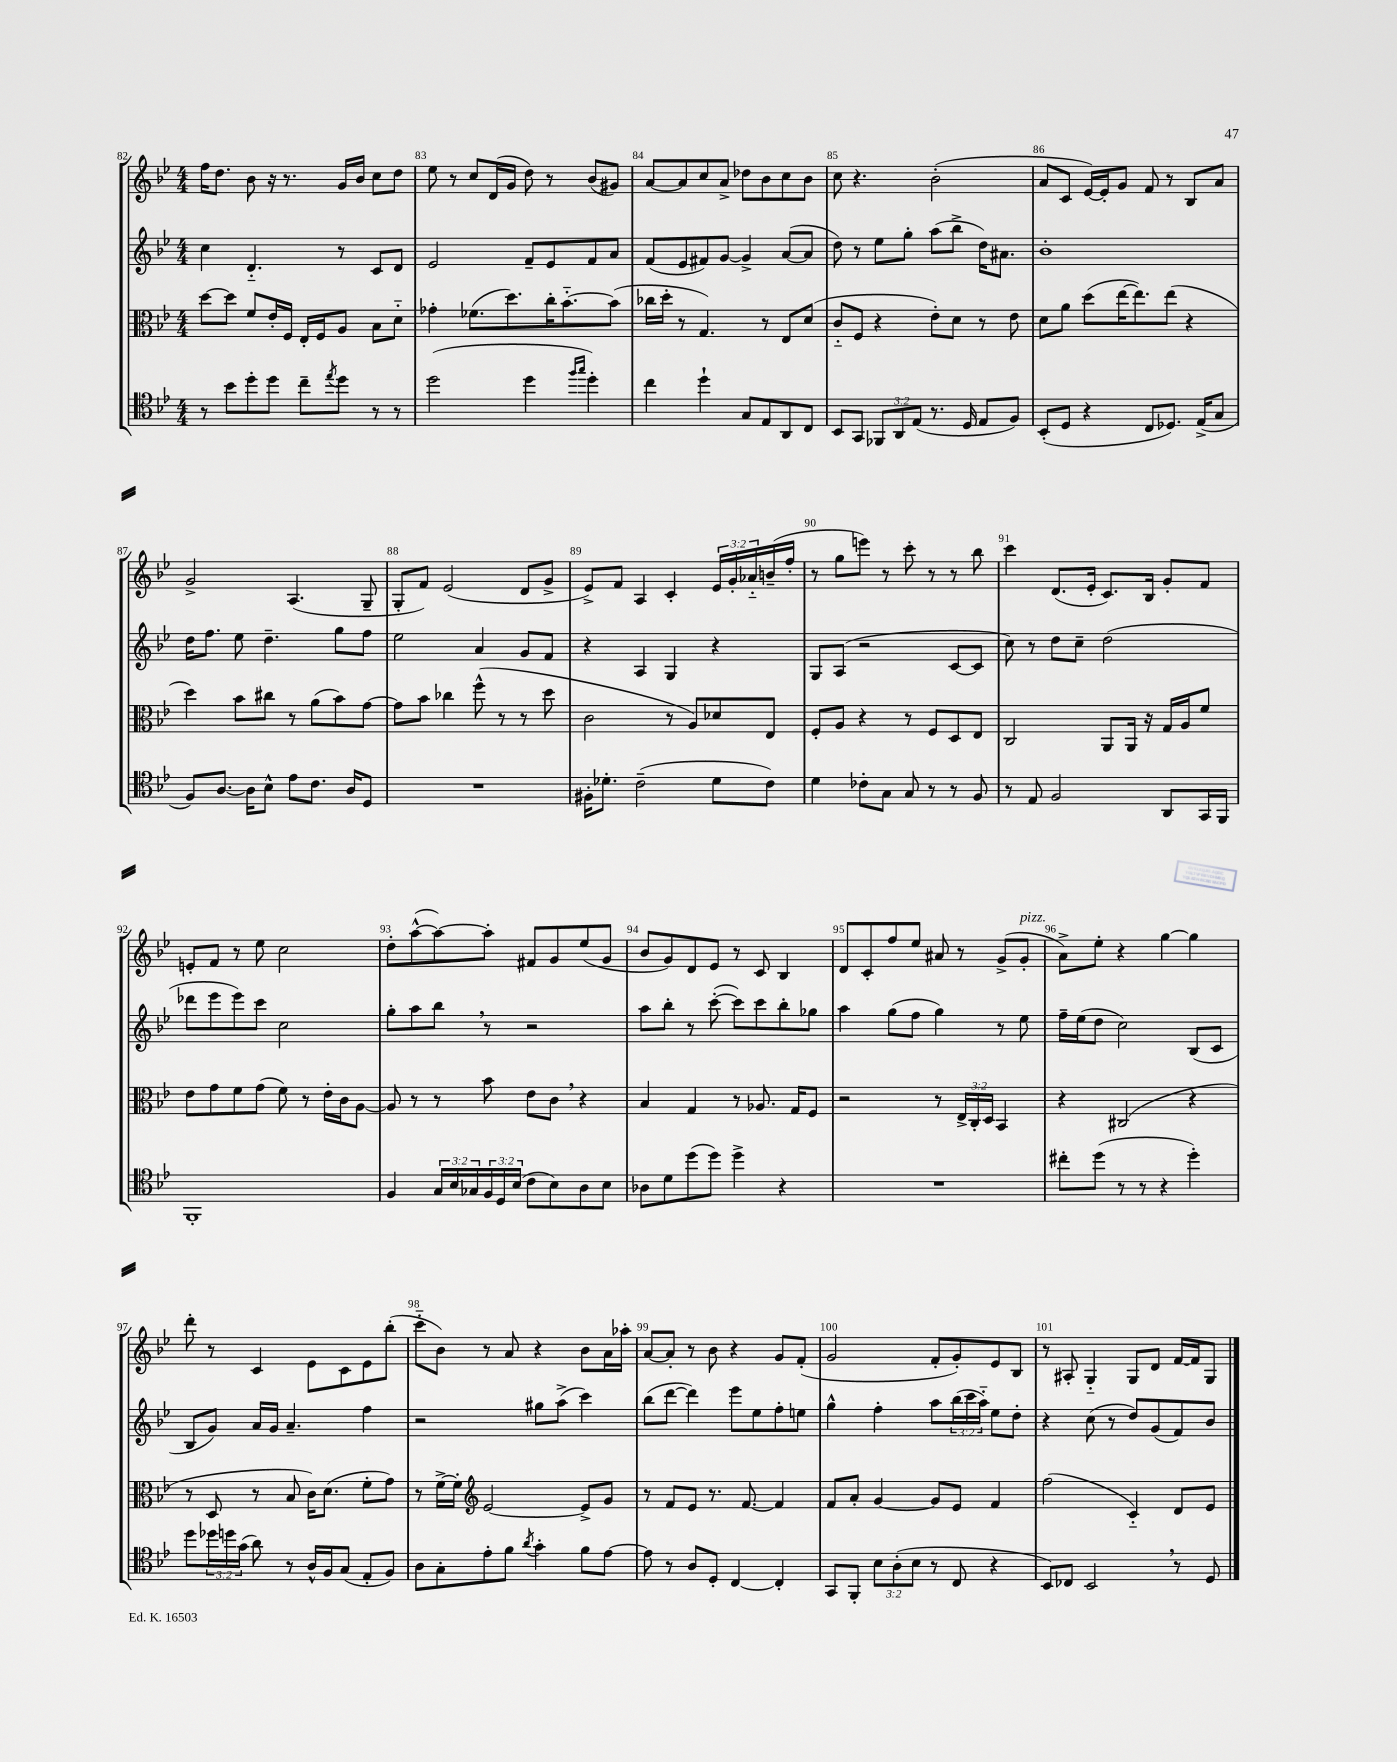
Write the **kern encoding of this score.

**kern	**kern	**kern	**kern
*staff4	*staff3	*staff2	*staff1
*clefC4	*clefC3	*clefG2	*clefG2
*k[b-e-]	*k[b-e-]	*k[b-e-]	*k[b-e-]
*M4/4	*M4/4	*M4/4	*M4/4
8r	[8dd\L	4cc\	16ff\LK
.	.	.	8.dd\J
8b-\L	8dd\]J	.	.
8dd'\	8f/L	4.d'~/	8b-\
8dd\J	16e-'/L	.	16r
.	16F/JJ	.	8.r
8cc~\L	16E-'/LL	.	.
.	16F/J	.	.
8qee-/	.	.	.
8dd\J	8A/J	8r	16g/LL
.	.	.	16b-/JJ
8r	8B-\L	8c/L	8cc\L
8r	8d'~\J	8d/J	8dd\J
=	=	=	=
(2dd\	4g-'\	2e-/	8ee-\
.	.	.	8r
.	(8.f-\L	.	8cc/L
.	.	.	(16d/L
.	8.dd\)	.	16g/JJ
4dd\	.	8f~/L	8dd\)
.	16cc'\K	8e-/	8r
.	[8.b-'~\	.	.
16qqff/LL	.	.	.
16qqgg/JJ	.	.	.
4dd'\)	.	8f/	(8b-/L
.	(8b-\]J	8a/J	8g#/J)
=	=	=	=
4cc\	16cc-\LL	(8f/L	[8a/L
.	16dd'\JJ	.	.
.	8r	8e-/	8a/]
4dd`\	4.G/)	8f#/)	8cc/
.	.	[8g/J	8a^/J
8G/L	.	4g^/]	8dd-\L
8E-/	8r	.	8b-\
8AA/	8E-/L	([8a/L	8cc\
8C/J	(8d/J	8a/]J	8b-\J
=	=	=	=
8BB-/L	8c'~/L	8dd\)	8cc\
8GG/J	8F/J	8r	4.r
12FF-/L	4r	8ee-\L	.
12AA/	.	.	.
.	.	8gg'\J	.
(12E-/J	.	.	.
8.r	8e-'\L)	(8aa\L	(2b-'\
.	8d\J	8bb-^\J	.
16D/	.	.	.
8E-/L	8r	16dd\LK)	.
.	.	8.a#\J	.
8F/J)	8e-\	.	.
=	=	=	=
(8BB-'/L	8d\L	1b-'	8a/L
8D/J	8a\J	.	8c/J
4r	(8dd\L	.	[16e-/LL)
.	.	.	16e-'/]J
.	[16ee-\K	.	8g/J
.	8.ee-\])	.	.
8C/L	.	.	8f/
8.D-/J)	(8ee-\J	.	8r
.	4r	.	8B-/L
(16E-^/LK	.	.	.
8G/J	.	.	8a/J
=	=	=	=
8F/L)	4dd\)	16dd\LK	2g^/
.	.	8.ff\J	.
[8.A/J	.	.	.
.	8b-\L	8ee-\	.
16A\]LK	.	.	.
8B-^^\J	8cc#\J	4.dd~\	.
8e-\L	8r	.	(4.A/
8.c\J	(8a\L	.	.
.	8b-\)	8gg\L	.
16A/LK	.	.	.
8D/J	[8g\J	8ff\J	8G~/
=	=	=	=
1r	8g\]L	2ee-\	8G'/L
.	8b-\J	.	8f/J)
.	4cc-\	.	(2e-/
.	(8ff^^\	4a/	.
.	8r	.	.
.	8r	8g/L	8d/L
.	8dd\	8f/J	8g^/J
=	=	=	=
16F#'\LK	2c\	4r	8e-^/L)
8.d-'\J	.	.	.
.	.	.	8f/J
(2c~\	.	4A/	4A/
.	8r	4G/	4c'/
.	8A/L)	.	.
8d-\L	8d-/	4r	24e-/LL
.	.	.	24g'/
.	.	.	24a-'~/
8c\J)	8E-/J	.	(16b~/
.	.	.	16ff'/JJ
=	=	=	=
4d\	8F'/L	8G/L	8r
.	8A/J	(8A/J	8gg\L
8c-'\L	4r	2r	8eee\J)
8G\J	.	.	8r
8G/	8r	.	8ccc'\
8r	8F/L	.	8r
8r	8D/	[8c/L	8r
8F/	8E-/J	8c/]J	8bb-\
=	=	=	=
8r	2C/	8cc\)	4ccc\
8E-/	.	8r	.
2F/	.	8dd\L	(8.d/L
.	.	8cc~\J	.
.	.	.	16e-'/Jk
.	8AA/L	(2dd\	8.c/L)
.	16AA/Jk	.	.
.	16r	.	16B-/Jk
8AA/L	16G/LL	.	8g'/L
.	16A/J	.	.
16GG/L	8f/J	.	8f/J
16FF/JJ	.	.	.
=	=	=	=
1FF'	8e-\L	8ddd-\L	8e'/L
.	8g\	8eee-\	8f/J
.	8f\	8eee-\)	8r
.	(8g\J	8ccc\J	8ee-\
.	8f\)	2cc\	2cc\
.	8r	.	.
.	16e-'\LL	.	.
.	16c\J	.	.
.	[8A\J	.	.
=	=	=	=
4F/	8A/]	8gg'\L	8dd'\L
.	8r	8aa\	([8aa^^\
24G/LL	8r	8bb-\J	8aa\_)
24B-/	.	.	.
24G-/	.	.	.
24F/	8b-\	8r	8aa'\]J
24D/	.	.	.
(24B-/JJ	.	.	.
8c\L	8e-\L	2r	8f#/L
8B-\)	8c\J	.	8g/
8A\	4r	.	(8ee-/
8B-\J	.	.	8g/J
=	=	=	=
8A-\L	4B-/	8aa\L	8b-/L
8d\	.	8bb-'\J	8g/)
(8dd\	4G/	8r	8d/
8dd\J)	.	([8ccc'\	8e-/J
4dd^\	8r	8ccc\]L)	8r
.	8.A-/	8ccc\	8c/
4r	.	8bb-'\	4B-/
.	16G/LK	.	.
.	8F/J	8gg-\J	.
=	=	=	=
1r	2r	4aa\	8d/L
.	.	.	8c'/
.	.	(8gg\L	8ff/
.	.	8ff\J	8ee-/J
.	8r	4gg\)	8a#/
.	24E-^/LL	.	8r
.	24C'/	.	.
.	24D/JJ	.	.
.	4BB-/	8r	(8g^/L
.	.	8ee-\	8g'/J
=	=	=	=
8cc#'\L	4r	16ff~\LL	8a^\L)
.	.	(16ee-\J	.
(8dd\J	.	8dd\J	8ee-'\J
8r	(2C#/	2cc\)	4r
8r	.	.	.
4r	.	.	[4gg\
4dd'\)	4r	(8B-/L	4gg\]
.	.	8c/J	.
=	=	=	=
8dd\L	8r	8B-/L	8ddd'\
24dd-\L	8D/	8g/J)	8r
24dd\	.	.	.
(24g\JJ	.	.	.
8a\)	8r	16a/LL	4c/
.	.	16g/JJ	.
8r	8B-/	4.a~/	.
16A^^/LL	16c\LK)	.	8e-\L
16F/J	(8.d\J	.	.
(8G/J	.	.	8c\
8E-'/L	8f'\L	4ff\	8e-\
8F/J)	8g\J)	.	(8bb-'\J
=	=	=	=
8A\L	8r	2r	8ccc'~\L
8G'\	[16f^\LL	.	8b-\J)
.	16f'\]JJ	.	.
*	*clefG2	*	*
8e-'\	[2e-/	.	8r
8f\J	.	.	8a/
8qa/	.	.	.
4g'\	.	8gg#\L	4r
.	.	(8aa^\J	.
8f\L	8e-^/]L	4ccc\)	8b-\L
[8e-\J	8g/J	.	16a\L
.	.	.	16aa-'\JJ
=	=	=	=
8e-\]	8r	(8bb-\L	[8a/L
8r	8f/L	[8ddd\J	8a'/]J
8A/L	8e-/J	4ddd\])	8r
8D'/J	8.r	.	8b-\
[4C/	.	8eee-\L	4r
.	[8.f/	.	.
.	.	8ee-\	.
4C'/]	4f/]	8ff'\	8g/L
.	.	8ee\J	(8f'/J
=	=	=	=
8GG/L	8f/L	4gg^^\	2g/
8FF'/J	8a'/J	.	.
12B-\L	[4g/	4ff'\	.
(12A'\	.	.	.
12B-\J	.	.	.
8r	8g/]L	8aa\L	8f'/L
8C/	8e-/J	(24bb-\L	8g'/)
.	.	24ccc\	.
.	.	24aa'~\JJ)	.
4r	4f/	8ee-\L	8e-/
.	.	8dd'\J	8B-/J
=	=	=	=
8BB-/L)	(2ff\	4r	8r
8C-/J	.	.	8A#'/
2BB-/	.	(8cc\	4G'~/
.	.	8r	.
.	4c'~/)	8dd/L)	8G/L
.	.	(8g/	8d/J
8r	8d/L	8f/)	[16f/LL
.	.	.	16f/]J
8D/	8e-/J	8b-/J	8G/J
==	==	==	==
*-	*-	*-	*-
